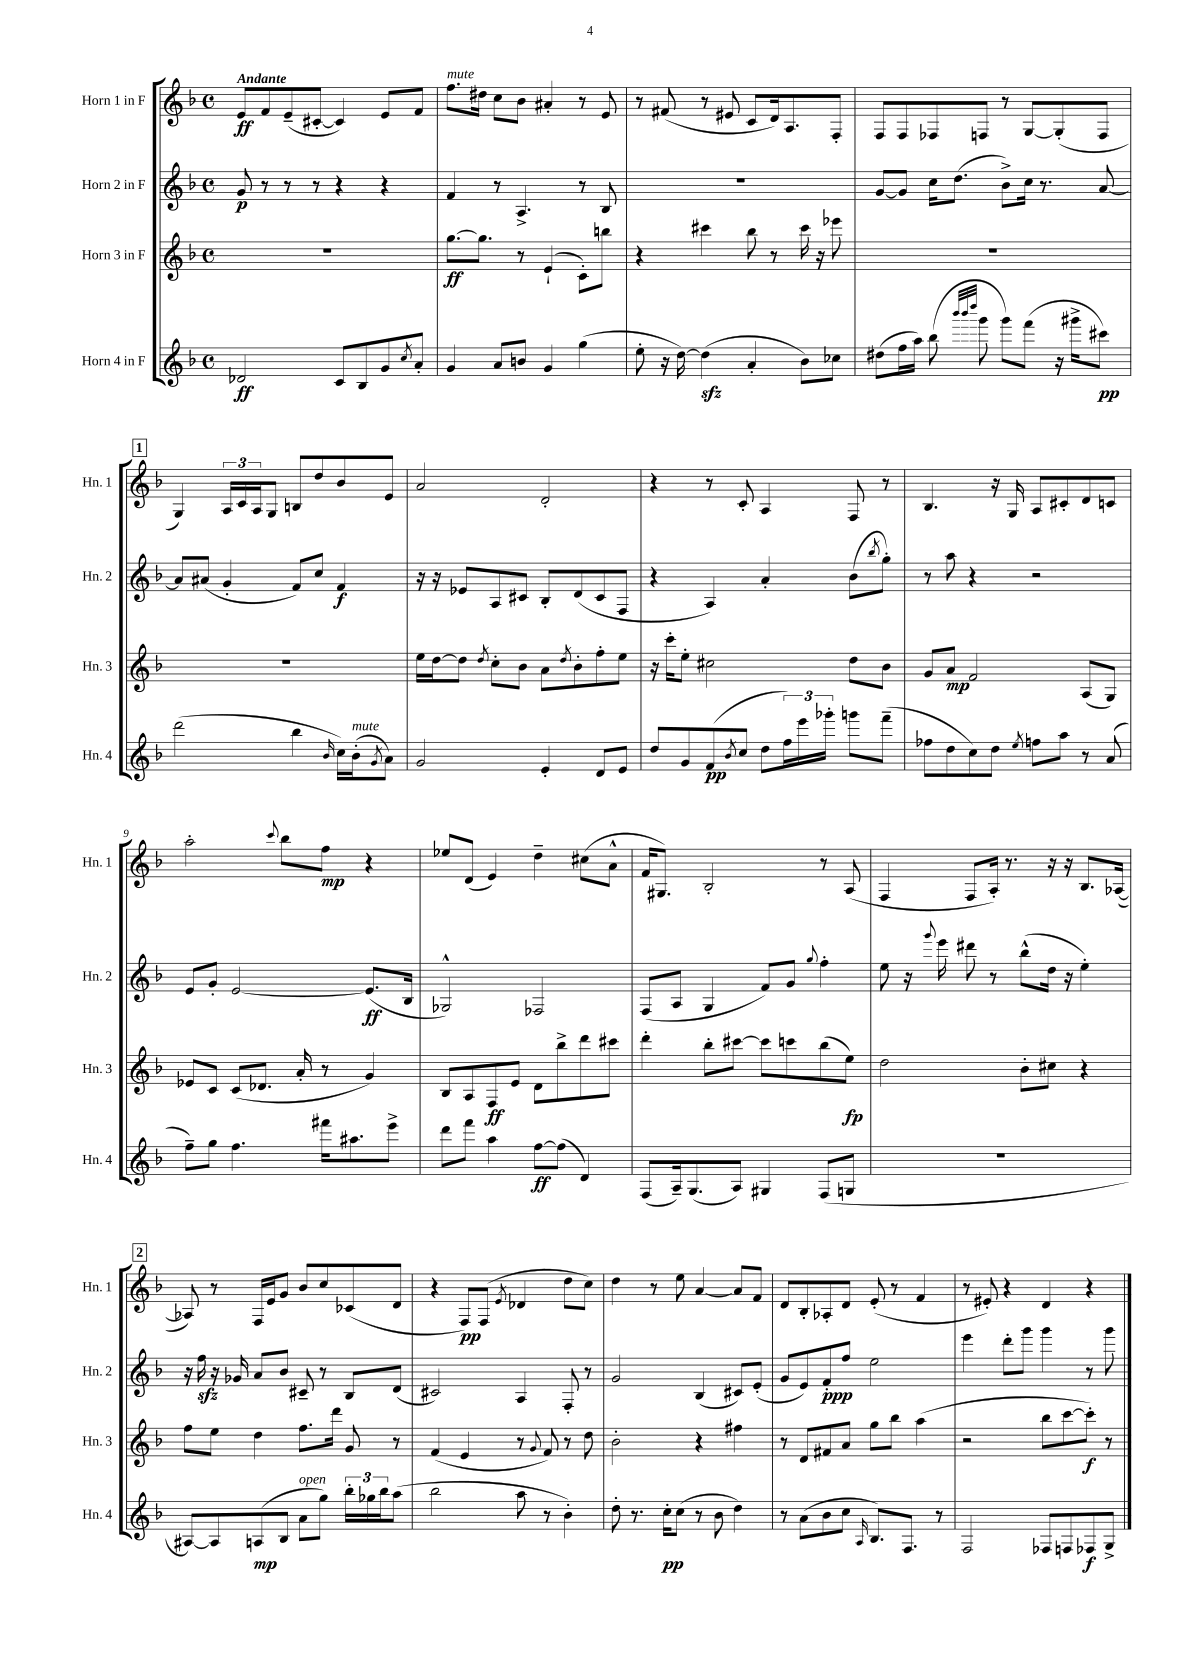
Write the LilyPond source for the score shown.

<<
\new StaffGroup <<
\new Staff = "s0" \with { instrumentName = "Horn 1 in F" shortInstrumentName = "Hn. 1" } {
    \clef treble \key f \major \defaultTimeSignature \time 4/4 \tempo "Andante"
    e'8\ff f'8 e'8--( cis'8~-. cis'4) e'8 f'8 |
    f''8.^\markup { \italic "mute" } dis''16 c''8 bes'8 ais'4-. r8 e'8 |
    r8 fis'8( r8 eis'8 c'8 d'16) a8. f8-. |
    f8 f8 fes8 f8 r8 g8~ g8-.( f8 |
    \mark \markup { \box "1" } g4) \tuplet 3/2 { a16 c'16 a16 } g8 b8 d''8 bes'8 e'8 |
    a'2 d'2-. |
    r4 r8 c'8-. a4 f8 r8 |
    bes4. r16 g16 a8 cis'8-. d'8 c'8 |
    a''2-. \appoggiatura { c'''8 } bes''8 f''8\mp r4 |
    ees''8 d'8( e'4) d''4-- cis''8( a'8-^ |
    f'16 gis8.) bes2-. r8 a8( |
    f4 f8 a16-.) r8. r16 r16 bes8. aes16~( |
    \mark \markup { \box "2" } aes8) r8 f16 e'16 g'8 bes'8 c''8 ces'8( d'8 |
    r4 f8\pp) f8( \acciaccatura { e'8 } des'4 d''8 c''8) |
    d''4 r8 e''8 a'4~ a'8 f'8 |
    d'8 bes8-. aes8-. d'8 e'8-.( r8 f'4 |
    r8 eis'8-.) r4 d'4 r4 \bar "|." |
}
\new Staff = "s1" \with { instrumentName = "Horn 2 in F" shortInstrumentName = "Hn. 2" } {
    \clef treble \key f \major \defaultTimeSignature \time 4/4
    g'8\p r8 r8 r8 r4 r4 |
    f'4 r8 a4.-> r8 bes8 |
    R1 |
    g'8~ g'8 c''16 d''8.( bes'8->) c''16 r8. a'8~ |
    \mark \markup { \box "1" } a'8 ais'8( g'4-. f'8) c''8 f'4\f |
    r16 r16 ees'8 a8 cis'8 bes8-. d'8( cis'8 f8 |
    r4 a4) a'4-. bes'8( \acciaccatura { bes''8 } g''8-.) |
    r8 a''8 r4 r2 |
    e'8 g'8-. e'2~ e'8.\ff( bes16 |
    ges2-^) fes2 |
    f8( a8 g4 f'8) g'8 \appoggiatura { g''8 } f''4-. |
    e''8 r16 \appoggiatura { g'''8 } e'''16 dis'''8 r8 bes''8-^( d''16 r16 e''4-.) |
    \mark \markup { \box "2" } r16 f''16\sfz r16 ges'16 a'8 bes'8 cis'8-- r8 bes8 d'8( |
    cis'2) a4 f8-. r8 |
    g'2 bes4( cis'8) e'8-.( |
    g'8 e'8) f'8-.\ppp f''8 e''2 |
    e'''4 d'''8-. g'''8 g'''4 r8 g'''8 \bar "|." |
}
\new Staff = "s2" \with { instrumentName = "Horn 3 in F" shortInstrumentName = "Hn. 3" } {
    \clef treble \key f \major \defaultTimeSignature \time 4/4
    R1 |
    g''8.~\ff g''8. r8 e'4-!( c'8-.) b''8 |
    r4 cis'''4 bes''8 r8 cis'''16 r16 ees'''8 |
    R1 |
    \mark \markup { \box "1" } R1 |
    e''16 d''16~ d''8 \acciaccatura { d''8 } c''8-. bes'8 a'8 \acciaccatura { d''8 } bes'8-. f''8-. e''8 |
    r16 c'''16-. e''8-. cis''2 d''8 bes'8 |
    g'8 a'8\mp f'2 a8( g8) |
    ees'8 c'8 c'8( des'8. a'16-. r8 g'4) |
    bes8 a8 f8\ff e'8 d'8 bes''8-> d'''8 cis'''8 |
    d'''4-. bes''8-. cis'''8~ cis'''8 c'''8 bes''8( e''8\fp) |
    d''2 bes'8-. cis''8 r4 |
    \mark \markup { \box "2" } f''8 e''8 d''4 f''8. d'''16 g'8 r8 |
    f'4( e'4 r8 \appoggiatura { g'8 } f'8) r8 d''8 |
    bes'2-. r4 fis''4 |
    r8 d'8 fis'8 a'8 g''8 bes''8 a''4( |
    r2 bes''8 c'''8~ c'''8-.\f) r8 \bar "|." |
}
\new Staff = "s3" \with { instrumentName = "Horn 4 in F" shortInstrumentName = "Hn. 4" } {
    \clef treble \key f \major \defaultTimeSignature \time 4/4
    des'2\ff c'8 bes8 g'8 \acciaccatura { c''8 } a'8-. |
    g'4 a'8 b'8 g'4 g''4( |
    e''8-. r16 d''16~) d''4\sfz( a'4-. bes'8) ces''8 |
    dis''8( f''16 a''16) bes''8( \grace { bes'''32 bes'''32 d''''32 } g'''8 g'''8) f'''8( r16 gis'''16-> cis'''8\pp) |
    \mark \markup { \box "1" } d'''2( bes''4 \grace { bes'16 } c''16) bes'16-.^\markup { \italic "mute" }( \acciaccatura { g'8 } a'8) |
    g'2 e'4-. d'8 e'8 |
    d''8 g'8 f'8\pp( \acciaccatura { bes'8 } c''8 d''8 \tuplet 3/2 { f''16) e'''16 ges'''16-. } g'''8 f'''8--( |
    fes''8 d''8 c''8) d''8 \acciaccatura { e''8 } f''8 a''8 r8 a'8( |
    f''8--) g''8 f''4. fis'''16 ais''8. e'''8-> |
    d'''8 f'''8 a''4 f''8~\ff f''8( d'4) |
    f8( a16--) g8.( a8) gis4 f8( g8 |
    R1 |
    \mark \markup { \box "2" } ais8~) ais8 a8\mp( bes8 a'8^\markup { \italic "open" } g''8) \tuplet 3/2 { bes''16-. ges''16 bes''16 } a''8( |
    bes''2 a''8 r8 bes'4-.) |
    d''8-. r8. c''16-.\pp c''8( r8 bes'8 d''4) |
    r8 a'8( bes'8 c''8 \grace { a16 } bes8.) f8. r8 |
    f2 fes8 f8 fes8\f g8-> \bar "|." |
}
>>
>>
